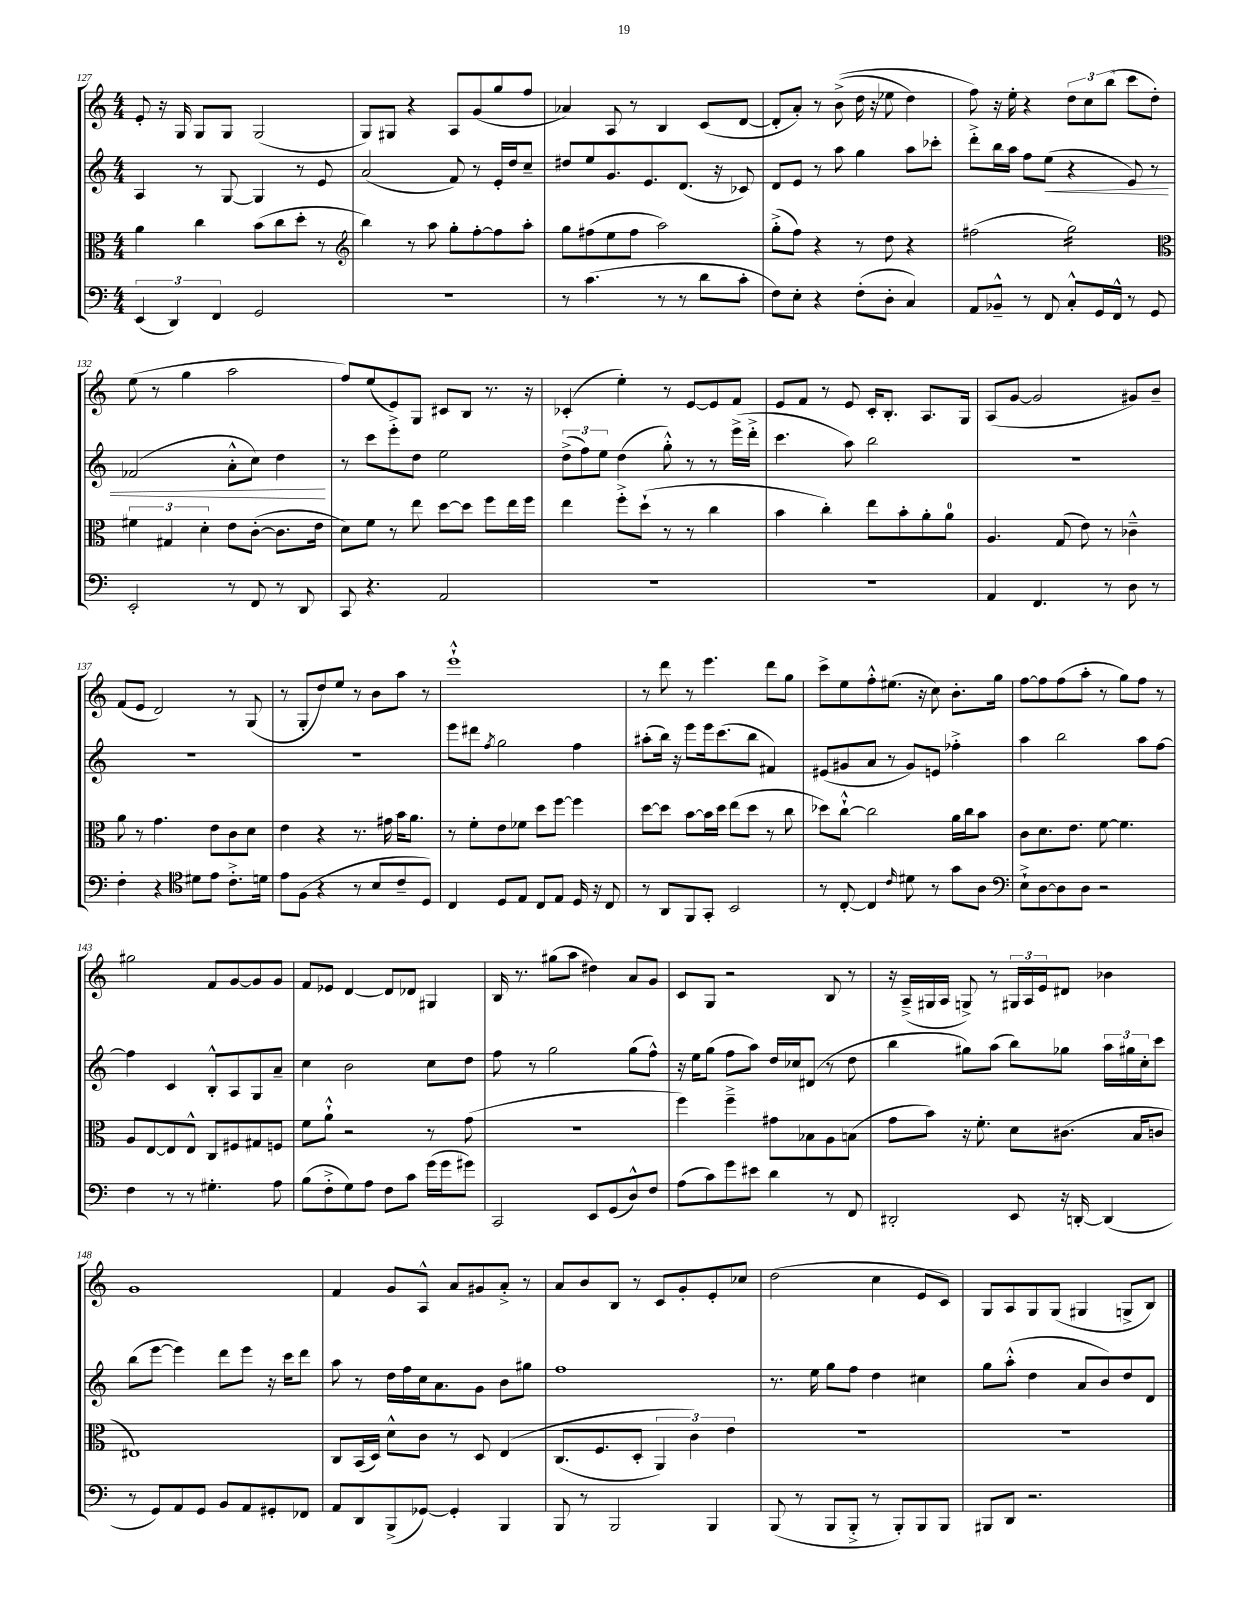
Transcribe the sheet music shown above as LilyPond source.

<<
\new StaffGroup <<
\new Staff = "s0" {
    \clef treble \key c \major \numericTimeSignature \time 4/4
    e'8-. r16 g16 g8 g8 g2( |
    g8) gis8 r4 a8 g'8( g''8 f''8 |
    aes'4) a8 r8 b4 c'8( d'8~ |
    d'8-. a'8-.) r8 b'8->(\( d''16 r16 ees''8 d''4) |
    f''8\) r16 e''16-. r4 \tuplet 3/2 { d''8 c''8 b''8( } c'''8 d''8-.) |
    e''8( r8 g''4 a''2 |
    f''8) e''8( e'8) g8 cis'8 b8 r8. r16 |
    ces'4-.( e''4-.) r8 e'8~ e'8 f'8 |
    e'8 f'8 r8 e'8 c'16-. b8.-. a8. g16 |
    a8( g'8~ g'2 gis'8) b'8-- |
    f'8( e'8 d'2) r8 g8( |
    r8 g8-. d''8) e''8 r8 b'8 a''8 r8 |
    e'''1-!-^ |
    r8 d'''8 r8 e'''4. d'''8 g''8 |
    c'''8-> e''8 f''8-.-^ eis''8.( r16 c''8) b'8.-. g''16 |
    f''8~ f''8 f''8( a''8-. r8 g''8) f''8 r8 |
    gis''2 f'8 g'8~ g'8 g'8 |
    f'8 ees'8 d'4~ d'8 des'8 gis4 |
    b16 r8. gis''8( a''8 dis''4) a'8 g'8 |
    c'8 g8 r2 b8 r8 |
    r16 a16--->( gis16 a16 g8->) r8 \tuplet 3/2 { gis16 a16 e'16 } dis'8 bes'4 |
    g'1 |
    f'4 g'8 a8-^ a'8 gis'8 a'8-.-> r8 |
    a'8 b'8 b8 r8 c'8 g'8-. e'8-. ces''8 |
    d''2( c''4 e'8 c'8) |
    g8 a8 g8 g8( gis4 g8-> b8) \bar "|." |
}
\new Staff = "s1" {
    \clef treble \key c \major \numericTimeSignature \time 4/4
    a4 r8 g8~ g4 r8 e'8 |
    a'2( f'8) r8 e'16-. d''16 c''8-- |
    dis''8 e''8 g'8. e'8. d'8.( r16 ces'8) |
    d'8 e'8 r8 a''8 g''4 a''8 ces'''8-. |
    d'''8-.-> b''16 a''16 f''8 e''8\<( r4 e'8) r8 |
    fes'2( a'8-.-^ c''8) d''4\! |
    r8 c'''8 e'''8-.-> d''8 e''2 |
    \tuplet 3/2 { d''8->( f''8) e''8 } d''4( g''8-.-^) r8 r8 e'''16->( d'''16-.-> |
    c'''4. a''8) b''2 |
    R1 |
    R1 |
    R1 |
    e'''8 dis'''8 \acciaccatura { f''8 } g''2 f''4 |
    ais''8-.( b''16) r16 e'''8 e'''16 c'''8.( b''8 fis'4) |
    eis'8( gis'8 a'8 r8 gis'8) e'8 fes''4-.-> |
    a''4 b''2 a''8 f''8~ |
    f''4 c'4 b8-.-^ a8 g8 a'8-- |
    c''4 b'2 c''8 d''8 |
    f''8 r8 g''2 g''8( f''8-^) |
    r16 e''16 g''8( f''8 a''8) d''16 ces''16 dis'8( r8 d''8 |
    b''4 gis''8) a''8( b''8) ges''8 \tuplet 3/2 { a''16 gis''16 c''16-. } c'''8 |
    b''8( e'''8~ e'''4) d'''8 e'''8 r16 c'''16 d'''8 |
    a''8 r8 d''16 f''16 c''16 a'8. g'8 b'8 gis''8 |
    f''1 |
    r8. e''16 g''8 f''8 d''4 cis''4 |
    g''8 a''8-.-^( d''4 a'8 b'8) d''8 d'8 \bar "|." |
}
\new Staff = "s2" {
    \clef alto \key c \major \numericTimeSignature \time 4/4
    a'4 c''4 b'8( c''8 d''8-. r8 |
    \clef treble b''4) r8 a''8 g''8-. f''8~-. f''8 a''8-. |
    g''8 fis''8( e''8 fis''8 a''2) |
    g''8-.->( f''8) r4 r8 d''8 r4 |
    fis''2( g''2:16) |
    \clef alto \tuplet 3/2 { fis'4 gis4 d'4-. } e'8 c'8~-.( c'8. e'16 |
    d'8) f'8 r8 e''8 d''8~ d''8 f''8 e''16 f''16 |
    e''4 f''8-.-> d''8-!( r8 r8 c''4 |
    b'4 c''4-.) e''8 b'8-. a'8-. a'8-0 |
    a4. g8( e'8) r8 ces'4---^ |
    a'8 r8 g'4. e'8 c'8 d'8 |
    e'4 r4 r8. gis'16 b'16 a'8. |
    r8 f'8-. e'8 fes'8 d''8 f''8~ f''4 |
    d''8~ d''8 b'8~ b'16 d''16 e''8( d''8 r8 c''8 |
    des''8) c''8~-!-^ c''2 a'16 c''16 b'8 |
    c'8 d'8. e'8. f'8~ f'4. |
    a8 e8~ e8 e8-^ c8 fis8 gis8 f8 |
    f'8 a'8-!-^ r2 r8 g'8( |
    R1 |
    f''4) f''4---> gis'8 bes8 a8 b8( |
    g'8 b'8) r16 f'8.-. d'8 cis'8.( b16 c'8 |
    eis1) |
    c8 b,16( d16) d'8-^ c'8 r8 d8 e4\( |
    c8.( f8. d8-. \tuplet 3/2 { a,4) c'4\) e'4 } |
    R1 |
    R1 \bar "|." |
}
\new Staff = "s3" {
    \clef bass \key c \major \numericTimeSignature \time 4/4
    \tuplet 3/2 { e,4( d,4) f,4 } g,2 |
    r1 |
    r8 c'4.( r8 r8 d'8 c'8-. |
    f8) e8-. r4 f8-.( d8-. c4) |
    a,8 bes,8---^ r8 f,8 c8-.-^ g,16 f,16-^ r8 g,8 |
    e,2-. r8 f,8 r8 d,8 |
    c,8 r4. a,2 |
    R1 |
    R1 |
    a,4 f,4. r8 d8 r8 |
    f4-. r4 \clef tenor dis'8 e'8 c'8.-.-> d'16 |
    e'8 f8( r4 r8 b8 c'8-- d8) |
    c4 d8 e8 c8 e8 d16 r16 c8 |
    r8 a,8 f,8 g,8-. b,2 |
    r8 c8~-. c4 \grace { c'16 } dis'8 r8 g'8 a8 |
    \clef bass e8-!-> d8~ d8 d8 r2 |
    f4 r8 r8 gis4.-. a8 |
    b8( f8-.-> g8) a8 f8 c'8 g'16( g'16 gis'8) |
    c,2 e,8 g,8( d8-^) f8 |
    a8( c'8) g'8 eis'8 d'4 r8 f,8 |
    dis,2-. e,8 r16 d,16~-. d,4( |
    r8 g,8) a,8 g,8 b,8 a,8 gis,8-. fes,8 |
    a,8 d,8 b,,8->( ges,8~) ges,4-. b,,4 |
    b,,8 r8 b,,2 b,,4 |
    b,,8( r8 b,,8 b,,8-.-> r8 b,,8-.) b,,8 b,,8 |
    bis,,8 d,8 r2. \bar "|." |
}
>>
>>
\layout { \context { \Score currentBarNumber = #127 } }
